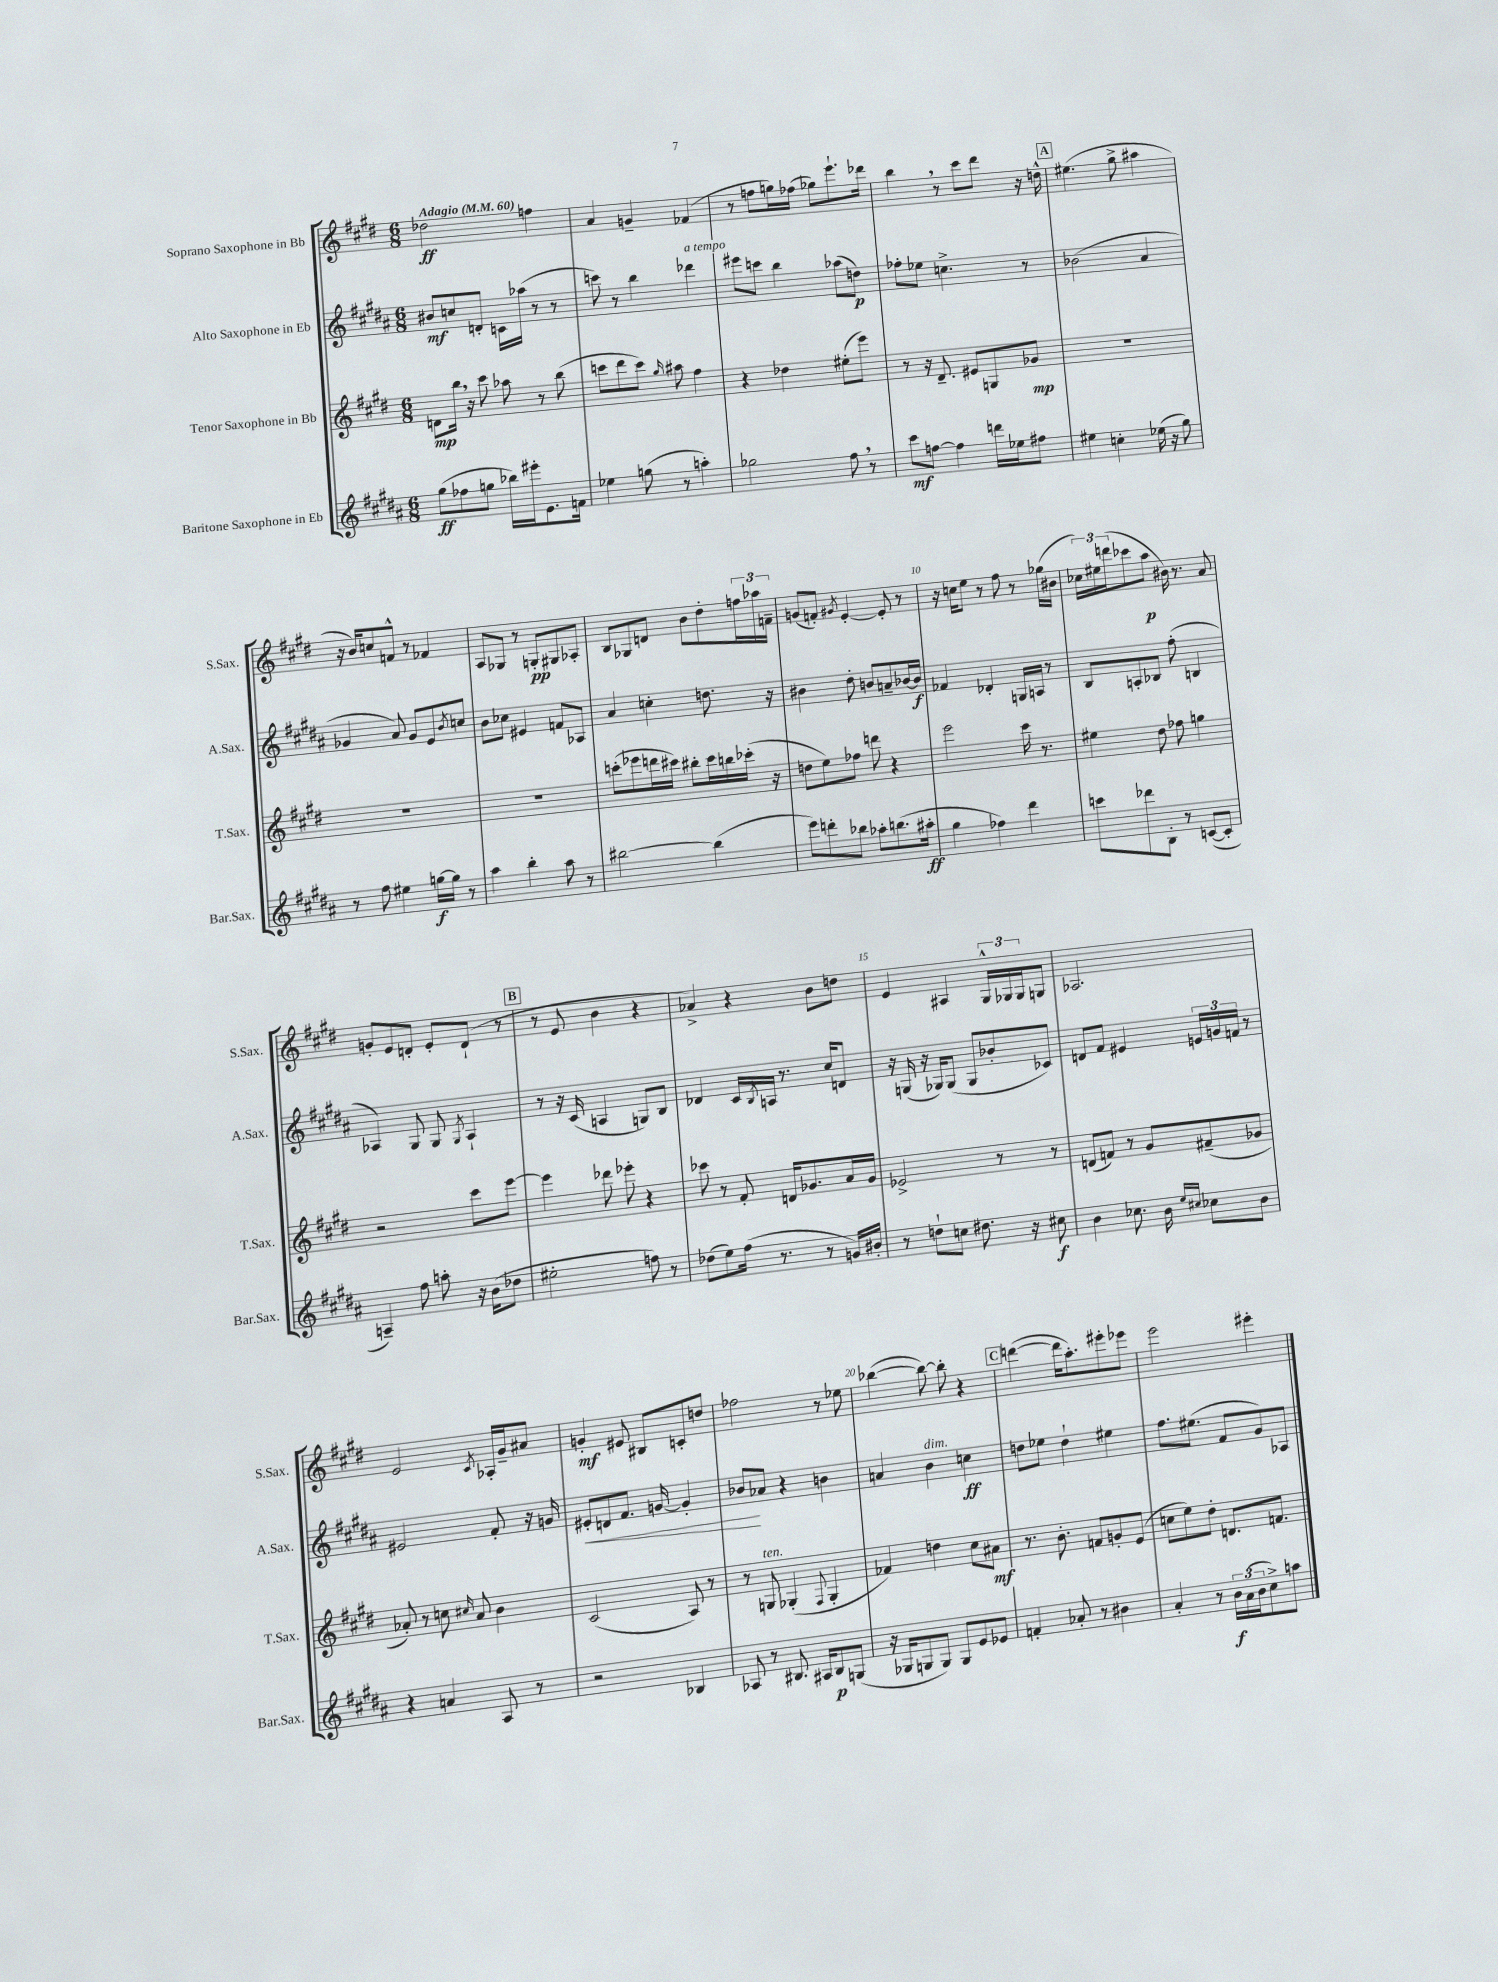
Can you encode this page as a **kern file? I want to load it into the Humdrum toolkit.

**kern	**kern	**kern	**kern
*staff4	*staff3	*staff2	*staff1
*clefG2	*clefG2	*clefG2	*clefG2
*k[f#c#g#d#a#]	*k[f#c#g#d#]	*k[f#c#g#d#a#]	*k[f#c#g#d#]
*M6/8	*M6/8	*M6/8	*M6/8
*MM60	*MM60	*MM60	*MM60
(8gg#	8d	8b#	2dd-
8ff-	16bb	8cc	.
.	16r	.	.
8gg	8ccc#	8d'	.
16bb-)	8aa-	16c	.
16eee#'	.	(16aa-	.
8.e	8r	8r	4ff
.	(8bb	8r	.
16f	.	.	.
=	=	=	=
4ee-	8ccc	8ccc)	4a
.	8ddd#	8r	.
(8gg	8ccc)	4bb	4g~
.	16qqgg#	.	.
8r	8aa#	.	.
4aa')	4ff#	4ddd-	(4f-
=	=	=	=
2gg-	4r	8eee#	8r
.	.	8ccc	8ff
.	4dd-	4bb	16gg)
.	.	.	(16ff-
.	.	.	8gg-)
8ff#	(8ee#'	(8aa-	8.eee`
8r	8eee)	8dd)	.
.	.	.	16ddd-
=	=	=	=
8ccc#	8r	8ff-'	4bb
[8ff	16r	8ee-	.
.	8.d#~	.	.
4ff]	.	4.cc^	8r
.	8e#	.	8ccc#
16ddd	8G	.	8ddd#
16ee-	.	.	.
8ff#	8g-	8r	16r
.	.	.	16dd^^
=	=	=	=
4ee#	2.r	(2b-	(4.ee#
4cc'	.	.	.
.	.	.	8gg#^
(16ee-	.	4a#	4aa#
16r	.	.	.
8gg#)	.	.	.
=	=	=	=
8r	2.r	4g-	16r
.	.	.	16b)
8ff#	.	.	8cc
4ee#	.	8a#)	8f^^
.	.	8g-	8r
[16gg	.	8e	4f-
16gg]	.	.	.
.	.	8qb	.
8r	.	8cc	.
=	=	=	=
4aa#	2.r	8b	8A
.	.	8cc-	8G-
4bb'	.	4e#	8r
.	.	.	8G'
8aa#	.	8f	8G#
8r	.	8A-	8A-'
=	=	=	=
[2bb#	(8ccc'	4a#	8B
.	8eee-	.	8G-
.	16ddd	4cc'	8d
.	16ccc#)	.	.
.	8bb#'	.	8b
(4bb#]	16ccc#	8.dd	8dd#'
.	16bb	.	.
.	(16ccc-'	.	24ff
.	.	.	24aa-
.	16r	16r	.
.	.	.	24f~
=	=	=	=
8eee)	8dd	4b#	(8g
8ddd'	8ee)	.	8f')
.	.	.	8qg#
8bb-	8ff-	8dd#'	[4e'
8aa-'	8ddd	8b	.
(8.bb	4r	8a~	8e']
.	.	[16b-	8r
16aa#'	.	16b-]	.
=	=	=	=
4gg#	2eee	4f-	16r
.	.	.	16cc
.	.	.	8ee
4ff-)	.	4d-'	8r
.	.	.	8ff#
4ddd#	16ccc#	16G	8r
.	8.r	16A	.
.	.	8r	(16gg-
.	.	.	16b#
=	=	=	=
8ccc	4ee#	8B	24cc-)
.	.	.	24ee#
.	.	.	(24ddd
8ddd-	.	8A'	8ccc-
8B'	8dd#	8B-	8aa
8r	8ff-	(8ff#'	16b#)
.	.	.	8.r
([8c	4gg	4B	.
8c']	.	.	8a
=	=	=	=
4A~)	2r	4A-)	8g'
.	.	.	8e
8ff#	.	8G#	8d'
8aa'	.	8G#	8e'
.	.	8qG#	.
16r	8ccc#	4A-`	(8d`
(16b	.	.	.
8dd-	[8eee	.	8r
=	=	=	=
2ee#'	4eee]	8r	8r
.	.	16r	8e
.	.	(16c#	.
.	8ddd-	4A	4b
.	8eee-'	.	.
8ff)	4r	8G)	4r
8r	.	8B	.
=	=	=	=
(8dd-	8ccc-	4d-	4a-^)
8ee)	8r	.	.
(16ff#	8f#'	16c#	4r
.	.	8qB	.
8.r	.	16A	.
.	16d	8.r	.
.	8.g-	.	.
8r	.	.	8b
.	.	16cc#	.
16g)	16a	8d	8dd
16b#'	16g-	.	.
=	=	=	=
8r	2e-^	16r	4e
.	.	(16G	.
8dd`	.	16r	.
.	.	16G-)	.
8cc	.	(8G-	4A#
8.dd#	.	8G-	.
.	8r	8b-'	24G#^^
.	.	.	24G-
16r	.	.	.
.	.	.	24G-
8cc#	8r	8c-)	8G
=	=	=	=
4b	(8d	8d	2.A-
.	8f)	8f#	.
8.cc-	8r	4e#	.
.	8g#	.	.
16b	.	.	.
16qqee	.	.	.
16qqcc#	.	.	.
8cc-	(8f#~	24e	.
.	.	24g	.
.	.	24f	.
8b	8g-	8r	.
=	=	=	=
4r	8a-')	2e#	2e
.	8r	.	.
4a	8cc	.	.
.	16qqcc#	.	.
.	8a-	.	.
.	.	.	8qc#
8A#	4b	8f#'	16A-'
.	.	.	16g#~
8r	.	16r	8a#
.	.	16g	.
=	=	=	=
2r	(2c#	8e#'	4g'
.	.	8d	.
.	.	8.f#	8e#
.	.	.	8B#
.	.	[16g	.
4B-	8A)	4g']	8c'
.	8r	.	8dd
=	=	=	=
8A-	8r	8b-	2ff-
8r	8G	8a-	.
8.B#	(4G-'	4r	.
16A#	.	.	.
.	8qqF#	.	.
8B#	4G-'	4b	8r
(8G	.	.	8ee-
=	=	=	=
16r	4f-)	4a	([4bb-
16G-	.	.	.
8G	.	.	.
8G)	4dd	4b	8bb-_)
8G	.	.	8bb-']
8e	8cc#	4cc	4r
8e-	8a#	.	.
=	=	=	=
4f'	8.r	8dd	([4ddd
.	.	8ee-	.
.	8.b'	.	.
8a-'	.	4dd`	16ddd]
.	.	.	8.aa')
8r	8f	.	.
4b#	8g'	4ee#	8eee#'
.	(8e	.	8eee-
=	=	=	=
4a#'	8cc	8.ff#	2eee
.	8ee)	.	.
.	.	(8.ee#	.
8r	8dd#'	.	.
24b	8.d	8f#	.
(24a#	.	.	.
24b	.	.	.
8cc#^)	.	8g#)	4eee#'
.	8.f	.	.
8aa	.	8A-	.
==	==	==	==
*-	*-	*-	*-
